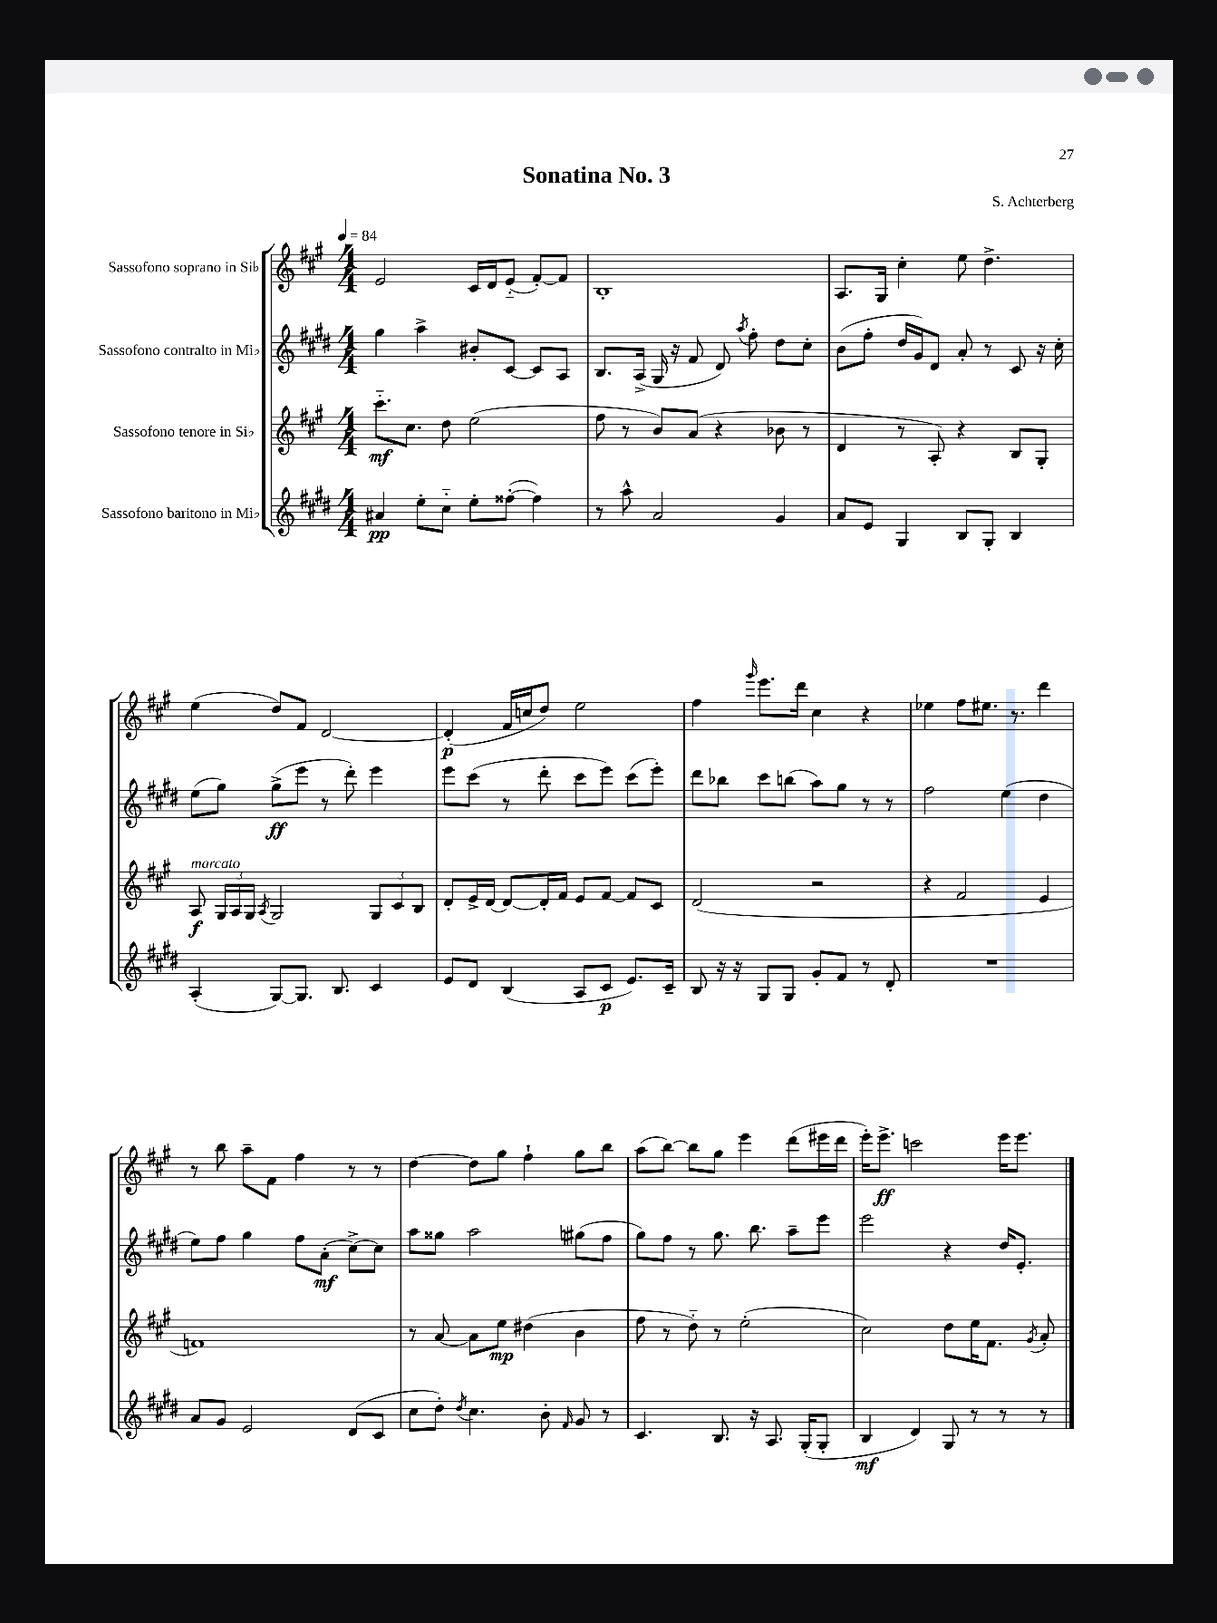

**kern	**dynam	**kern	**dynam	**kern	**dynam	**kern	**dynam
*part4	*part4	*part3	*part3	*part2	*part2	*part1	*part1
*staff4	*staff4	*staff3	*staff3	*staff2	*staff2	*staff1	*staff1
*I"Sassofono baritono in Mi♭	*	*I"Sassofono tenore in Si♭	*	*I"Sassofono contralto in Mi♭	*	*I"Sassofono soprano in Si♭	*
*clefG2	*	*clefG2	*	*clefG2	*	*clefG2	*
*k[f#c#g#d#]	*	*k[f#c#g#]	*	*k[f#c#g#d#]	*	*k[f#c#g#]	*
*M4/4	*	*M4/4	*	*M4/4	*	*M4/4	*
*MM84	*	*MM84	*	*MM84	*	*MM84	*
=1	=1	=1	=1	=1	=1	=1	=1
4a#X/	pp	8.ccc#\L	mf	4gg#\	.	2e/	.
.	.	8.cc#\J	.	.	.	.	.
8ee'\L	.	.	.	4aa^\	.	.	.
8cc#\J	.	8dd\	.	.	.	.	.
8ee'\L	.	(2ee\	.	8b#X'/L	.	16c#/LL	.
.	.	.	.	.	.	16d/J	.
([8ff##X'\J	.	.	.	[8c#/J	.	(8e/J	.
4ff##\])	.	.	.	8c#/L]	.	[8f#'/L)	.
.	.	.	.	8A/J	.	8f#/J]	.
=2	=2	=2	=2	=2	=2	=2	=2
8r	.	8ff#\	.	8.B/L	.	1B'	.
8aa^^\	.	8r	.	.	.	.	.
.	.	.	.	(16A^/Jk	.	.	.
2a/	.	8b/L)	.	16G#/	.	.	.
.	.	.	.	16r	.	.	.
.	.	(8a/J	.	8f#/	.	.	.
.	.	4r	.	8d#/)	.	.	.
.	.	.	.	8qaa/	.	.	.
.	.	.	.	8ff#'\	.	.	.
4g#/	.	8b-X\	.	8dd#\L	.	.	.
.	.	8r	.	8cc#'\J	.	.	.
=3	=3	=3	=3	=3	=3	=3	=3
8a/L	.	4d/	.	(8b\L	.	8.A/L	.
8e/J	.	.	.	8ff#'\J	.	.	.
.	.	.	.	.	.	16G#/Jk	.
4G#/	.	8r	.	16dd#/LL	.	4cc#'\	.
.	.	.	.	16g#/J)	.	.	.
.	.	8A'/)	.	8d#/J	.	.	.
8B/L	.	4r	.	8a'/	.	8ee\	.
8G#'/J	.	.	.	8r	.	4.dd^\	.
4B/	.	8B/L	.	8c#/	.	.	.
.	.	8G#'/J	.	16r	.	.	.
.	.	.	.	16cc#'\	.	.	.
!!LO:LB:g=z
=4	=4	=4	=4	=4	=4	=4	=4
!	!	!LO:TX:a:i:t=marcato	!	!	!	!	!
(4A'/	.	8A/	f	(8ee\L	.	(4ee\	.
.	.	24G#/LL	.	8gg#\J)	.	.	.
.	.	24A/	.	.	.	.	.
.	.	24G#/JJ	.	.	.	.	.
.	.	8qA/	.	.	.	.	.
[8G#/L)	.	2G#/	.	(8gg#^\L	ff	8dd/L)	.
8.G#/J]	.	.	.	8eee\J	.	8f#/J	.
.	.	.	.	8r	.	[2d/	.
8.B/	.	.	.	.	.	.	.
.	.	.	.	8ddd#'\)	.	.	.
4c#/	.	12G#/L	.	4eee\	.	.	.
.	.	12c#/	.	.	.	.	.
.	.	12B/J	.	.	.	.	.
=5	=5	=5	=5	=5	=5	=5	=5
8e/L	.	8d'/L	.	8eee\L	.	(4d'/]	p
8d#/J	.	16e^/L	.	(8ccc#\J	.	.	.
.	.	[16d/JJ	.	.	.	.	.
(4B/	.	8d/L_	.	8r	.	16f#/LL	.
.	.	.	.	.	.	16ccn/J	.
.	.	16d'/L]	.	8ddd#'\	.	8dd/J)	.
.	.	16f#/JJ	.	.	.	.	.
8A/L	.	8e/L	.	8ccc#\L	.	2ee\	.
8c#/J	p	[8f#/J	.	8eee\J)	.	.	.
8.e/L)	.	8f#/L]	.	(8ccc#\L	.	.	.
.	.	8c#/J	.	8eee'\J)	.	.	.
16c#~/Jk	.	.	.	.	.	.	.
=6	=6	=6	=6	=6	=6	=6	=6
8B/	.	(2d/	.	8ddd#\L	.	4ff#\	.
16r	.	.	.	8bb-X\J	.	.	.
16r	.	.	.	.	.	.	.
.	.	.	.	.	.	16qqggg#/	.
8G#/L	.	.	.	8ccc#\L	.	8.eee\L	.
8G#/J	.	.	.	(8bbn\J	.	.	.
.	.	.	.	.	.	16ddd\Jk	.
8g#'/L	.	2r	.	8aa\L)	.	4cc#\	.
8f#/J	.	.	.	8gg#\J	.	.	.
8r	.	.	.	8r	.	4r	.
8d#'/	.	.	.	8r	.	.	.
=7	=7	=7	=7	=7	=7	=7	=7
1r	.	4r	.	2ff#\	.	4ee-X\	.
.	.	2f#/	.	.	.	8ff#\L	.
.	.	.	.	.	.	8.ee#X\J	.
.	.	.	.	(4ee\	.	.	.
.	.	.	.	.	.	8.r	.
.	.	4e/	.	4dd#\	.	4ddd\	.
!!LO:LB:g=z
=8	=8	=8	=8	=8	=8	=8	=8
8a/L	.	1fn)	.	8ee\L)	.	8r	.
8g#/J	.	.	.	8ff#\J	.	8bb\	.
2e/	.	.	.	4gg#\	.	8aa~\L	.
.	.	.	.	.	.	8f#\J	.
.	.	.	.	8ff#\L	.	4ff#\	.
.	.	.	.	(8a'\J	mf	.	.
(8d#/L	.	.	.	[8cc#^\L)	.	8r	.
8c#/J	.	.	.	8cc#\J]	.	8r	.
=9	=9	=9	=9	=9	=9	=9	=9
8cc#\L	.	8r	.	8aa\L	.	[4dd\	.
8dd#'\J)	.	[8a/	.	8gg##X\J	.	.	.
8qdd#/	.	.	.	.	.	.	.
4.cc#\	.	8a\L]	.	2aa\	.	8dd\L]	.
.	.	8ee\J	mp	.	.	8gg#\J	.
.	.	(4dd#X\	.	.	.	4ff#`\	.
8b'\	.	.	.	.	.	.	.
16qqf#/	.	.	.	.	.	.	.
8g#/	.	4b\	.	(8gg#X\L	.	8gg#\L	.
8r	.	.	.	8ff#\J	.	8bb\J	.
=10	=10	=10	=10	=10	=10	=10	=10
4.c#/	.	8ff#\	.	8gg#\L)	.	(8aa\L	.
.	.	8r	.	8ff#\J	.	[8bb\J)	.
.	.	8dd\)	.	8r	.	8bb\L]	.
8.B/	.	8r	.	8.gg#\	.	8gg#\J	.
.	.	(2ee'\	.	.	.	4eee\	.
16r	.	.	.	8.bb\	.	.	.
8.A/	.	.	.	.	.	.	.
.	.	.	.	8aa~\L	.	(8ddd\L	.
(16G#'/KL	.	.	.	.	.	.	.
8G#'/J	.	.	.	8eee\J	.	16eee#X\L	.
.	.	.	.	.	.	16ddd\JJ	.
=11	=11	=11	=11	=11	=11	=11	=11
4B/	mf	2cc#\)	.	2eee\	.	16eee'\KL)	.
.	.	.	.	.	.	8.eee^\J	ff
4d#/)	.	.	.	.	.	2cccn\	.
8G#/	.	8dd\L	.	4r	.	.	.
8r	.	16ee\K	.	.	.	.	.
.	.	8.f#\J	.	.	.	.	.
8r	.	.	.	16dd#/KL	.	16eee\KL	.
.	.	.	.	8.e'/J	.	8.eee\J	.
.	.	8qg#/	.	.	.	.	.
8r	.	8a'/	.	.	.	.	.
==	==	==	==	==	==	==	==
*-	*-	*-	*-	*-	*-	*-	*-
